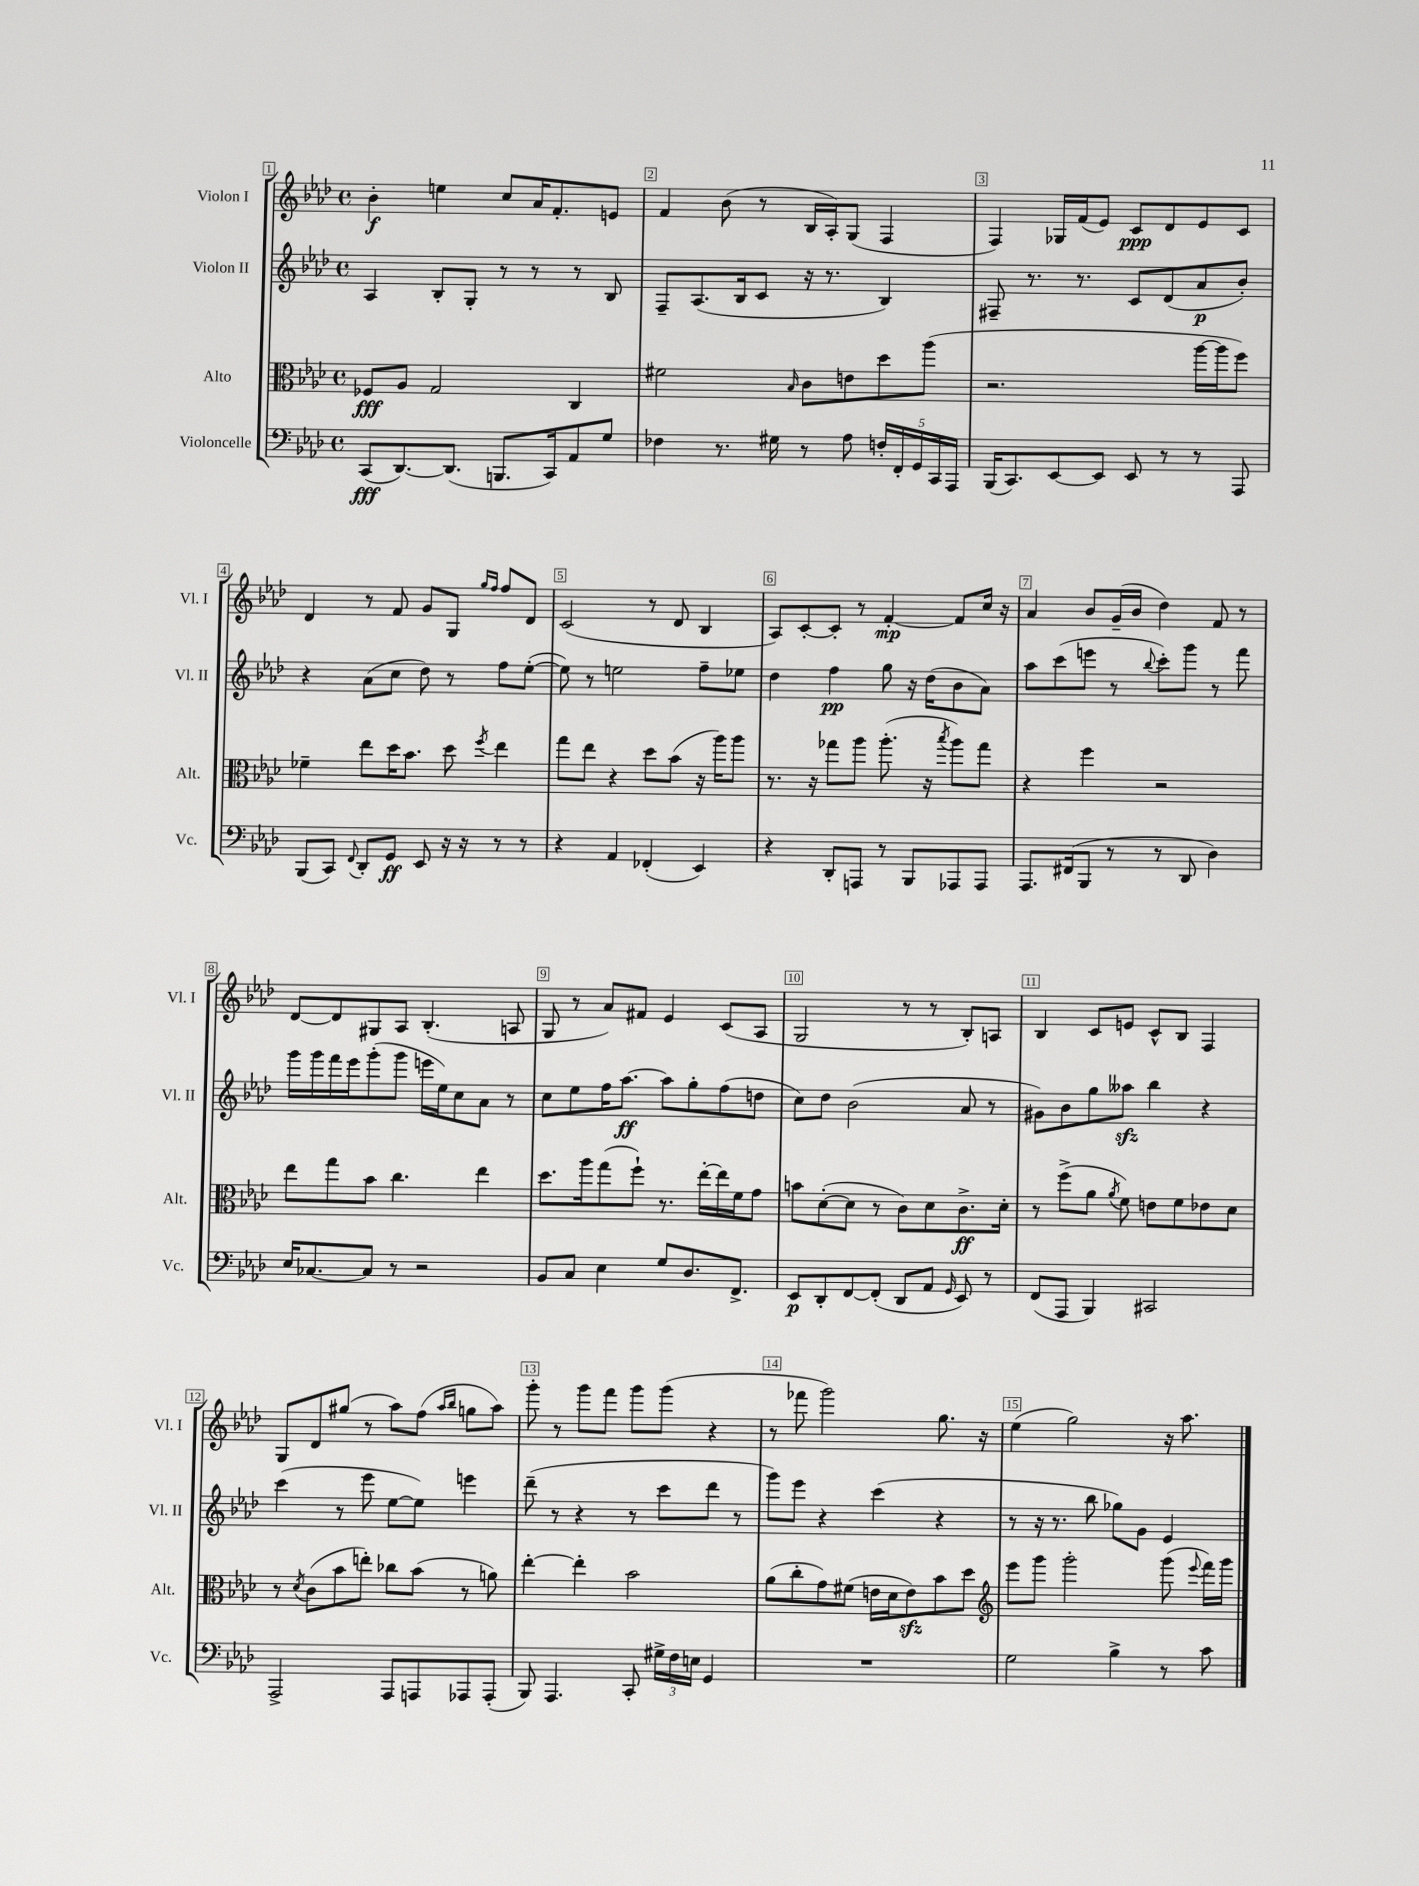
<<
\new StaffGroup <<
\new Staff = "s0" \with { instrumentName = "Violon I" shortInstrumentName = "Vl. I" } {
    \clef treble \key aes \major \defaultTimeSignature \time 4/4
    \autoBeamOff bes'4-.\f e''4 c''8[ aes'16 f'8.-. e'8] |
    f'4 bes'8( r8 bes16[ aes16-.) g8]( f4 |
    f4) ges16[ f'16( ees'8]) c'8[\ppp des'8 ees'8 c'8] |
    des'4 r8 f'8 g'8[ g8] \grace { g''16[ f''16] } f''8[ des'8] |
    c'2( r8 des'8 bes4 |
    aes8[) c'8~-. c'8]-. r8 f'4~-.\mp f'8[ c''16] r16 |
    aes'4 bes'8[ g'16--( bes'16] des''4) f'8 r8 |
    des'8[~ des'8 gis8 aes8] bes4.-.( a8 |
    g8 r8 aes'8[) fis'8] ees'4 c'8[( aes8] |
    g2 r8 r8 bes8[-.) a8] |
    bes4 c'8[ e'8] c'8[-^ bes8] f4 |
    g8[ des'8 gis''8]( r8 aes''8[) f''8]( \grace { aes''16[ bes''16] } g''8[ aes''8]) |
    g'''8-. r8 g'''8[ f'''8] g'''8[ g'''8]( r4 |
    r8 fes'''8 g'''2) g''8. r16 |
    ees''4( g''2) r16 aes''8. \bar "|." |
}
\new Staff = "s1" \with { instrumentName = "Violon II" shortInstrumentName = "Vl. II" } {
    \clef treble \key aes \major \defaultTimeSignature \time 4/4
    \autoBeamOff aes4 bes8[-. g8]-. r8 r8 r8 bes8 |
    f8[-- aes8.( bes16 c'8] r16 r8. bes4) |
    fis8-- r8. r8. c'8[ des'8( aes'8\p bes'8]-.) |
    r4 aes'8[( c''8] des''8) r8 f''8[ ees''8]~-.( |
    ees''8) r8 e''2 f''8[-- ees''8] |
    des''4 f''4\pp g''8 r16 des''16[( bes'8 aes'8]) |
    aes''8[ c'''8( e'''8] r8 \appoggiatura { bes''8 } c'''8[-.) g'''8] r8 f'''8 |
    g'''16[ g'''16 f'''16 ees'''16 g'''8-.( g'''8] e'''16[ ees''16) c''8 aes'8] r8 |
    c''8[ ees''8 f''16 aes''8.]~\ff aes''8[ g''8-. f''8( d''8] |
    c''8[) des''8] bes'2( aes'8 r8 |
    gis'8[) bes'8 g''8 aeses''8]\sfz bes''4 r4 |
    c'''4( r8 ees'''8 ees''8[~ ees''8]) e'''4 |
    des'''8--( r8 r4 r8 c'''8[ des'''8] r8 |
    g'''8[) ees'''8] r4 c'''4( r4 |
    r8 r16 r8. bes''8 ges''8[) g'8] ees'4 \bar "|." |
}
\new Staff = "s2" \with { instrumentName = "Alto" shortInstrumentName = "Alt." } {
    \clef alto \key aes \major \defaultTimeSignature \time 4/4
    \autoBeamOff fes8[\fff aes8] g2 c4 |
    fis'2 \grace { bes16 } c'8[ e'8 des''8 aes''8]( |
    r2. aes''16[~ aes''16 f''8]) |
    fes'4-- ees''8[ des''16 bes'8.] des''8 \acciaccatura { f''8 } ees''4 |
    g''8[ ees''8] r4 des''8[ bes'8]( r16 aes''16[) aes''8] |
    r8. r16 ges''8[ aes''8] aes''8.-.( r16 \acciaccatura { bes''8 } aes''8[) ges''8] |
    r4 f''4 r2 |
    ees''8[ g''8 bes'8] c''4. ees''4 |
    des''8.[ aes''16 g''8( f''8]-!) r8. ees''16[~-. ees''16 f'16 g'8] |
    b'8[ des'8~-.( des'8] r8 c'8[) des'8 c'8.->\ff des'16]-. |
    r8 f''8[->( aes'8] \acciaccatura { aes'8 } f'8) e'8[ f'8 ees'8 des'8] |
    r8 \acciaccatura { des'8 } c'8[( bes'8 e''8]-.) ces''8[ bes'8]( r8 a'8) |
    ees''4~-. ees''4-. bes'2 |
    aes'8[( c''8-. g'8) fis'8]( e'16[ des'16 e'8\sfz) bes'8 des''8] |
    \clef treble ees'''8[ g'''8] g'''2-. g'''8( \appoggiatura { ees'''8 } f'''16[) g'''16] \bar "|." |
}
\new Staff = "s3" \with { instrumentName = "Violoncelle" shortInstrumentName = "Vc." } {
    \clef bass \key aes \major \defaultTimeSignature \time 4/4
    \autoBeamOff c,8[\fff( des,8.~) des,8.]( b,,8.[ c,16) aes,8 g8] |
    fes4 r8. gis16 r8 aes8 \tuplet 5/4 { f16[-. f,16-. g,16 c,16 aes,,16] } |
    bes,,16[( c,8.) ees,8~ ees,8] ees,8 r8 r8 aes,,8 |
    bes,,8[( c,8]) \appoggiatura { f,8 } des,8[-. g,8]\ff ees,8 r16 r16 r8 r8 |
    r4 aes,4 fes,4-.( ees,4) |
    r4 des,8[-. a,,8] r8 bes,,8[ aes,,8 aes,,8] |
    aes,,8.[ fis,16( bes,,8] r8 r8 des,8 des4) |
    ees16[ ces8.~ ces8] r8 r2 |
    bes,8[ c8] ees4 g8[ des8. f,8.]-> |
    ees,8[\p des,8-. f,8~ f,8]-.( des,8[ aes,8] \grace { g,16 } ees,8) r8 |
    f,8[( aes,,8] bes,,4) cis,2 |
    aes,,2-> aes,,8[ a,,8 aes,,8 aes,,8]-.( |
    bes,,8) aes,,4. c,8-. \tuplet 3/2 { gis16[-> f16 e16] } g,4 |
    R1 |
    g2 bes4-> r8 c'8 \bar "|." |
}
>>
>>
\layout { \context { \Score \override BarNumber.break-visibility = ##(#f #t #t) barNumberVisibility = #all-bar-numbers-visible \override BarNumber.stencil = #(make-stencil-boxer 0.1 0.3 ly:text-interface::print) } }
